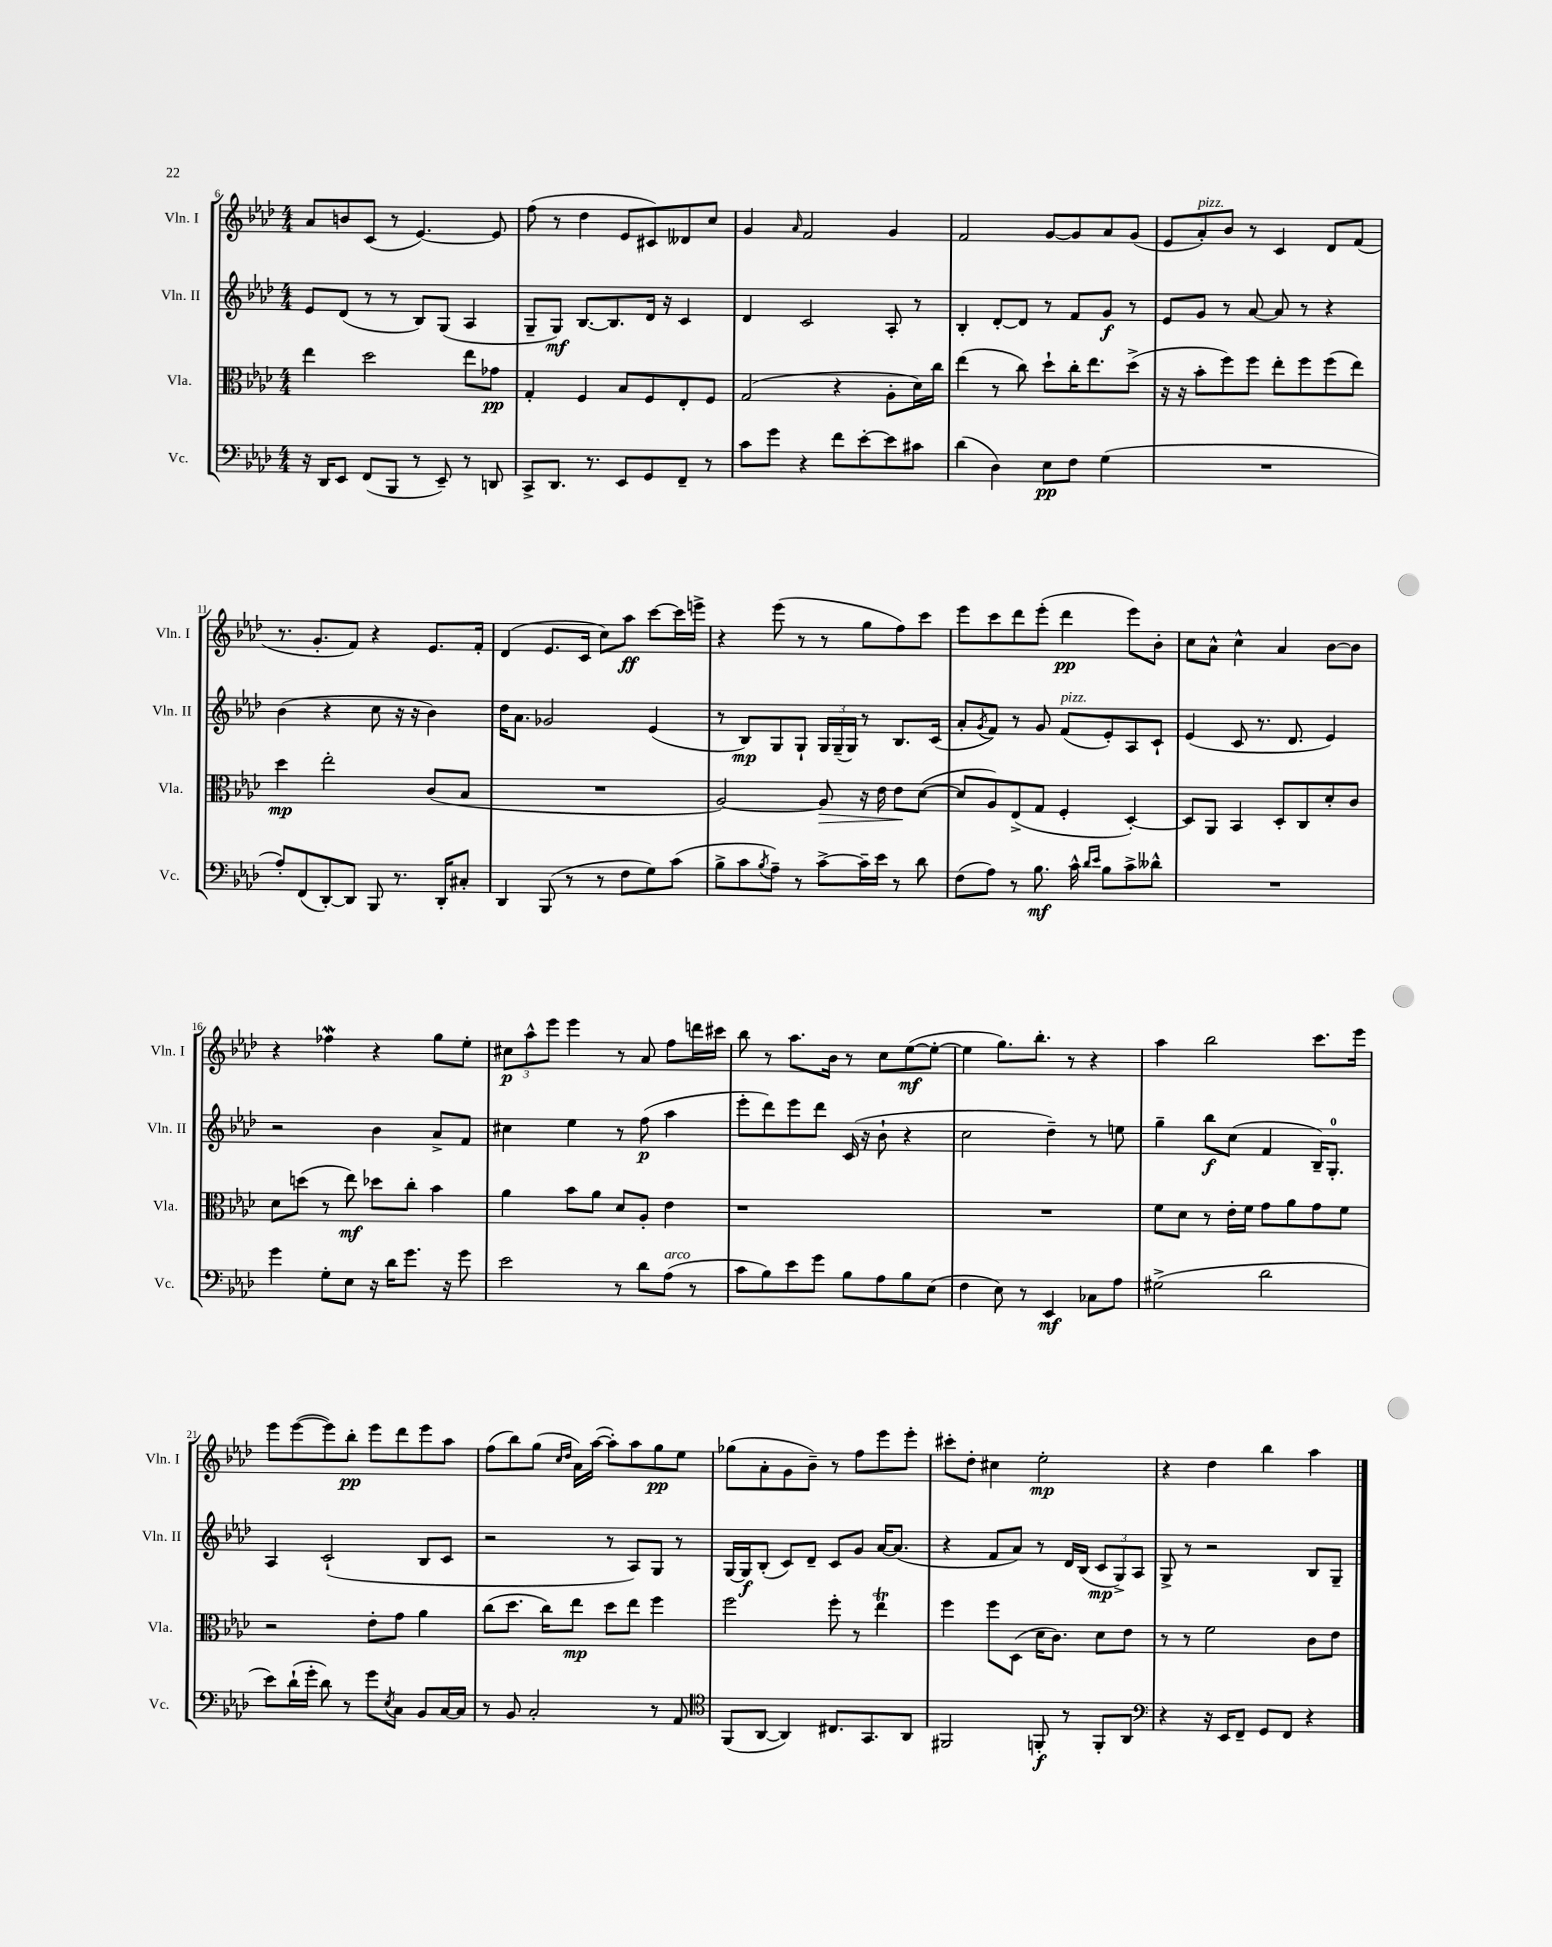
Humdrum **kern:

**kern	**dynam	**kern	**dynam	**kern	**dynam	**kern	**dynam
*part4	*part4	*part3	*part3	*part2	*part2	*part1	*part1
*staff4	*staff4	*staff3	*staff3	*staff2	*staff2	*staff1	*staff1
*I"Vc.	*	*I"Vla.	*	*I"Vln. II	*	*I"Vln. I	*
*I'Vc.	*	*I'Vla.	*	*I'Vln. II	*	*I'Vln. I	*
*clefF4	*	*clefC3	*	*clefG2	*	*clefG2	*
*k[b-e-a-d-]	*	*k[b-e-a-d-]	*	*k[b-e-a-d-]	*	*k[b-e-a-d-]	*
*M4/4	*	*M4/4	*	*M4/4	*	*M4/4	*
=6	=6	=6	=6	=6	=6	=6	=6
16r	.	4ee-\	.	8e-/L	.	8a-/L	.
16DD-/KL	.	.	.	.	.	.	.
8EE-/J	.	.	.	(8d-/J	.	8bn/	.
(8FF/L	.	2dd-\	.	8r	.	(8c/J	.
8BBB-/J	.	.	.	8r	.	8r	.
8r	.	.	.	8B-/L)	.	[4.e-/)	.
8EE-~/)	.	.	.	(8G/J	.	.	.
8r	.	8ee-\L	.	4A-/	.	.	.
8DDn/	.	8g-X\J	pp	.	.	8e-/]	.
=7	=7	=7	=7	=7	=7	=7	=7
8CC^/L	.	4G'/	.	8G~/L	.	(8ff\	.
8.DD-/J	.	.	.	8G/J)	mf	8r	.
.	.	4F/	.	[8.B-/L	.	4dd-\	.
8.r	.	.	.	.	.	.	.
.	.	.	.	8.B-/]	.	.	.
8EE-/L	.	8B-/L	.	.	.	8e-/L	.
8GG/	.	8F/	.	16d-/Jk	.	8c#X/)	.
.	.	.	.	16r	.	.	.
8FF~/J	.	8E-'/	.	4c/	.	8d--X/	.
8r	.	8F/J	.	.	.	8cc/J	.
=8	=8	=8	=8	=8	=8	=8	=8
8c\L	.	(2G/	.	4d-/	.	4g/	.
8g\J	.	.	.	.	.	.	.
.	.	.	.	.	.	16qqa-/	.
4r	.	.	.	2c/	.	2f/	.
8f\L	.	4r	.	.	.	.	.
[8e-'\	.	.	.	.	.	.	.
8e-\]	.	8A-'\L	.	8A-'/	.	4g/	.
8c#X\J	.	16d-\L)	.	8r	.	.	.
.	.	16cc\JJ	.	.	.	.	.
=9	=9	=9	=9	=9	=9	=9	=9
(4d-\	.	(4ee-\	.	4B-'/	.	2f/	.
4D-\)	.	8r	.	[8d-'/L	.	.	.
.	.	8cc\)	.	8d-/J]	.	.	.
8E-\L	pp	8dd-`\L	.	8r	.	[8g/L	.
8F\J	.	16cc'\K	.	8f/L	.	8g/]	.
.	.	8.ee-\	.	.	.	.	.
(4G\	.	.	.	8g/J	f	8a-/	.
.	.	(8dd-^\J	.	8r	.	(8g/J	.
=10	=10	=10	=10	=10	=10	=10	=10
1r	.	16r	.	8e-/L	.	8e-/L	.
.	.	16r	.	.	.	.	.
!	!	!	!	!	!	!LO:TX:a:i:t=pizz.	!
.	.	8b-'\L	.	8g/J	.	8a-'/)	.
.	.	8ff\)	.	8r	.	8b-/J	.
.	.	8ff\J	.	[8a-/	.	8r	.
.	.	8ee-'\L	.	8a-/]	.	4c/	.
.	.	8ff\	.	8r	.	.	.
.	.	(8ff\	.	4r	.	8d-/L	.
.	.	8ee-\J)	.	.	.	(8f/J	.
!!LO:LB:g=z
=11	=11	=11	=11	=11	=11	=11	=11
8A-'/L)	.	4dd-\	mp	(4b-\	.	8.r	.
(8FF/	.	.	.	.	.	.	.
.	.	.	.	.	.	8.g'/L	.
[8DD-'/)	.	2ee-'\	.	4r	.	.	.
8DD-/J]	.	.	.	.	.	8f/J)	.
8BBB-/	.	.	.	8cc\	.	4r	.
8.r	.	.	.	16r	.	.	.
.	.	.	.	16r	.	.	.
.	.	(8c/L	.	4b-\)	.	8.e-/L	.
16DD-'/KL	.	.	.	.	.	.	.
8C#X'/J	.	8B-/J	.	.	.	.	.
.	.	.	.	.	.	16f'/Jk	.
=12	=12	=12	=12	=12	=12	=12	=12
4DD-/	.	1r	.	16dd-\KL	.	(4d-/	.
.	.	.	.	8.a-\J	.	.	.
(8BBB-/	.	.	.	2g-X/	.	8.e-/L	.
8r	.	.	.	.	.	.	.
.	.	.	.	.	.	16c/Jk	.
8r	.	.	.	.	.	8cc\L)	.
8F\L	.	.	.	.	.	8aa-\J	ff
8G\)	.	.	.	(4e-/	.	[8ccc\L	.
(8c\J	.	.	.	.	.	16ccc\L]	.
.	.	.	.	.	.	16eeen^\JJ	.
=13	=13	=13	=13	=13	=13	=13	=13
8B-^\L	.	[2A-/)	.	8r	.	4r	.
8c\	.	.	.	8B-/L)	mp	.	.
8qB-/	.	.	.	.	.	.	.
8A-~\J)	.	.	.	8G/	.	(8eee-\	.
8r	.	.	.	8G`/J	.	8r	.
!	!	!	!LO:HP:b	!	!	!	!
[8c^\L	.	8A-/]	>	24G/LL	.	8r	.
.	.	.	.	(24G~/	.	.	.
.	.	.	.	24G/JJ)	.	.	.
16c~\L]	.	16r	.	8r	.	8gg\L	.
16e-\JJ	.	16e-\	.	.	.	.	.
8r	.	8e-\L	.	8.B-/L	.	8ff\)	.
8d-\	.	([8d-\J	]	.	.	8ccc\J	.
.	.	.	.	(16c/Jk	.	.	.
=14	=14	=14	=14	=14	=14	=14	=14
(8F\L	.	8d-/L]	.	8a-'/L	.	8eee-\L	.
.	.	.	.	8qg/	.	.	.
8A-\J)	.	8A-/)	.	8f/J)	.	8ccc\	.
8r	.	(8E-^/	.	8r	.	8ddd-\	.
8.B-\	mf	8G/J	.	8g/	.	(8eee-'\J	.
!	!	!	!	!LO:TX:a:i:t=pizz.	!	!	!
.	.	4F'/	.	(8f/L	.	4ddd-\	pp
16c^^\	.	.	.	.	.	.	.
16qqd-/LL	.	.	.	.	.	.	.
16qqe-/JJ	.	.	.	.	.	.	.
8B-\L	.	.	.	8e-'/)	.	.	.
8c^\	.	[4D-'/)	.	8A-/	.	8eee-\L)	.
8d--X^^\J	.	.	.	8c`/J	.	8b-'\J	.
=15	=15	=15	=15	=15	=15	=15	=15
1r	.	8D-/L]	.	(4e-/	.	8cc\L	.
.	.	8AA-/J	.	.	.	8a-^^\J	.
.	.	4BB-/	.	8c/	.	4cc^^\	.
.	.	.	.	8.r	.	.	.
.	.	8D-'/L	.	.	.	4a-/	.
.	.	.	.	8.d-/	.	.	.
.	.	8C/	.	.	.	.	.
.	.	8d-'/	.	4e-/)	.	[8b-\L	.
.	.	8c/J	.	.	.	8b-\J]	.
!!LO:LB:g=z
=16	=16	=16	=16	=16	=16	=16	=16
4g\	.	8d-\L	.	2r	.	4r	.
.	.	(8ddn\J	.	.	.	.	.
8G'\L	.	8r	.	.	.	4ff-Xw\	.
8E-\J	.	8ee-\)	mf	.	.	.	.
16r	.	8dd-X\L	.	4b-\	.	4r	.
16d-\KL	.	.	.	.	.	.	.
8.g\J	.	8cc'\J	.	.	.	.	.
.	.	4b-\	.	8a-^/L	.	8gg\L	.
16r	.	.	.	.	.	.	.
8g\	.	.	.	8f/J	.	8ee-'\J	.
=17	=17	=17	=17	=17	=17	=17	=17
2e-\	.	4a-\	.	4cc#X\	.	12cc#X\L	p
.	.	.	.	.	.	12aa-^^\	.
.	.	.	.	.	.	12eee-\J	.
.	.	8b-\L	.	4ee-\	.	4eee-\	.
.	.	8a-\J	.	.	.	.	.
8r	.	8d-/L	.	8r	.	8r	.
8d-\L	.	8A-'/J	.	(8ff\	p	8a-/	.
!LO:TX:a:i:t=arco	!	!	!	!	!	!	!
(8A-\J	.	4e-\	.	4aa-\	.	8ff\L	.
8r	.	.	.	.	.	16dddn\L	.
.	.	.	.	.	.	16ccc#X\JJ	.
=18	=18	=18	=18	=18	=18	=18	=18
8c\L	.	1r	.	8eee-'\L	.	8bb-\	.
8B-\)	.	.	.	8ddd-\)	.	8r	.
8e-\	.	.	.	8eee-\	.	8.aa-\L	.
8g\J	.	.	.	8ddd-\J	.	.	.
.	.	.	.	.	.	16b-\Jk	.
8B-\L	.	.	.	(16c/	.	8r	.
.	.	.	.	16r	.	.	.
8A-\	.	.	.	8b-`\	.	8cc\L	.
8B-\	.	.	.	4r	.	([8ee-\	mf
(8E-\J	.	.	.	.	.	8ee-'\J_	.
=19	=19	=19	=19	=19	=19	=19	=19
4F\	.	1r	.	2cc\	.	4ee-\]	.
8E-\)	.	.	.	.	.	8.gg\L)	.
8r	.	.	.	.	.	.	.
.	.	.	.	.	.	8.bb-'\J	.
4EE-/	mf	.	.	4dd-~\)	.	.	.
.	.	.	.	.	.	8r	.
8C-X\L	.	.	.	8r	.	4r	.
8A-\J	.	.	.	8een\	.	.	.
=20	=20	=20	=20	=20	=20	=20	=20
(2G#X^\	.	8f\L	.	4gg~\	.	4aa-\	.
.	.	8d-\J	.	.	.	.	.
.	.	8r	.	8bb-\L	f	2bb-\	.
.	.	16e-'\LL	.	(8cc\J	.	.	.
.	.	16f\JJ	.	.	.	.	.
2d-\	.	8g\L	.	4f/	.	.	.
.	.	8a-\	.	.	.	.	.
.	.	8g\	.	16B-~/KL)	.	8.ccc\L	.
.	.	.	.	8.G'/J	.	.	.
.	.	8f\J	.	.	.	.	.
.	.	.	.	.	.	16eee-\Jk	.
!!LO:LB:g=z
=21	=21	=21	=21	=21	=21	=21	=21
8e-\L)	.	2r	.	4A-/	.	8eee-\L	.
(16d-`\L	.	.	.	.	.	([8eee-\	.
16g'\JJ	.	.	.	.	.	.	.
8d-\)	.	.	.	(2c`/	.	8eee-\])	.
8r	.	.	.	.	.	8bb-'\J	pp
8g\L	.	8e-'\L	.	.	.	8eee-\L	.
8qE-/	.	.	.	.	.	.	.
8C\J	.	8g\J	.	.	.	8ddd-\	.
8BB-/L	.	4a-\	.	8B-/L	.	8eee-\	.
[16C/L	.	.	.	8c/J	.	8aa-\J	.
16C/JJ]	.	.	.	.	.	.	.
=22	=22	=22	=22	=22	=22	=22	=22
8r	.	(8cc\L	.	2r	.	(8ff\L	.
8BB-/	.	8.dd-\J	.	.	.	8bb-\)	.
2C'/	.	.	.	.	.	(8gg\J	.
.	.	16cc\KL)	.	.	.	.	.
.	.	.	.	.	.	16qqcc/LL	.
.	.	.	.	.	.	16qqdd-/JJ	.
.	.	8ee-\J	mp	.	.	16a-\LL)	.
.	.	.	.	.	.	([16aa-\JJ	.
.	.	8dd-\L	.	8r	.	8aa-'\L])	.
.	.	8ee-\J	.	8A-/L)	.	8aa-\	.
8r	.	4ff\	.	8G/J	.	8gg\	pp
8AA-/	.	.	.	8r	.	8ee-\J	.
=23	=23	=23	=23	=23	=23	=23	=23
*clefC4	*	*	*	*	*	*	*
(8FF/L	.	2ff\	.	[16G/LL	.	(8gg-X\L	.
.	.	.	.	16G/J]	f	.	.
[8AA-/J	.	.	.	(8B-'/J	.	8a-'\	.
4AA-/])	.	.	.	8c/L)	.	8g\	.
.	.	.	.	8d-~/J	.	8b-~\J)	.
8.C#X/L	.	8ff'\	.	8c/L	.	8r	.
.	.	8r	.	8g/J	.	8ff\L	.
8.GG/	.	.	.	.	.	.	.
.	.	4ee-T\	.	[16a-/KL	.	8eee-\	.
.	.	.	.	(8.a-/J]	.	.	.
8AA-/J	.	.	.	.	.	8eee-'\J	.
=24	=24	=24	=24	=24	=24	=24	=24
2FF#X/	.	4ff\	.	4r	.	8ccc#X'\L	.
.	.	.	.	.	.	8dd-'\J	.
.	.	8ff\L	.	8f/L	.	4cc#X\	.
.	.	(8D-\J	.	8a-/J)	.	.	.
8FFn'/	f	16d-\KL	.	8r	.	2ee-'\	mp
.	.	8.c\J)	.	.	.	.	.
8r	.	.	.	16d-/LL	.	.	.
.	.	.	.	(16B-/JJ	.	.	.
8FF'/L	.	8d-\L	.	12c/L	mp	.	.
.	.	.	.	12G^/)	.	.	.
8AA-/J	.	8e-\J	.	.	.	.	.
.	.	.	.	12A-/J	.	.	.
=25	=25	=25	=25	=25	=25	=25	=25
*clefF4	*	*	*	*	*	*	*
4r	.	8r	.	8G^/	.	4r	.
.	.	8r	.	8r	.	.	.
16r	.	2f\	.	2r	.	4dd-\	.
16EE-/KL	.	.	.	.	.	.	.
8FF~/J	.	.	.	.	.	.	.
8GG/L	.	.	.	.	.	4bb-\	.
8FF/J	.	.	.	.	.	.	.
4r	.	8c\L	.	8B-/L	.	4aa-\	.
.	.	8e-\J	.	8G~/J	.	.	.
==	==	==	==	==	==	==	==
*-	*-	*-	*-	*-	*-	*-	*-
